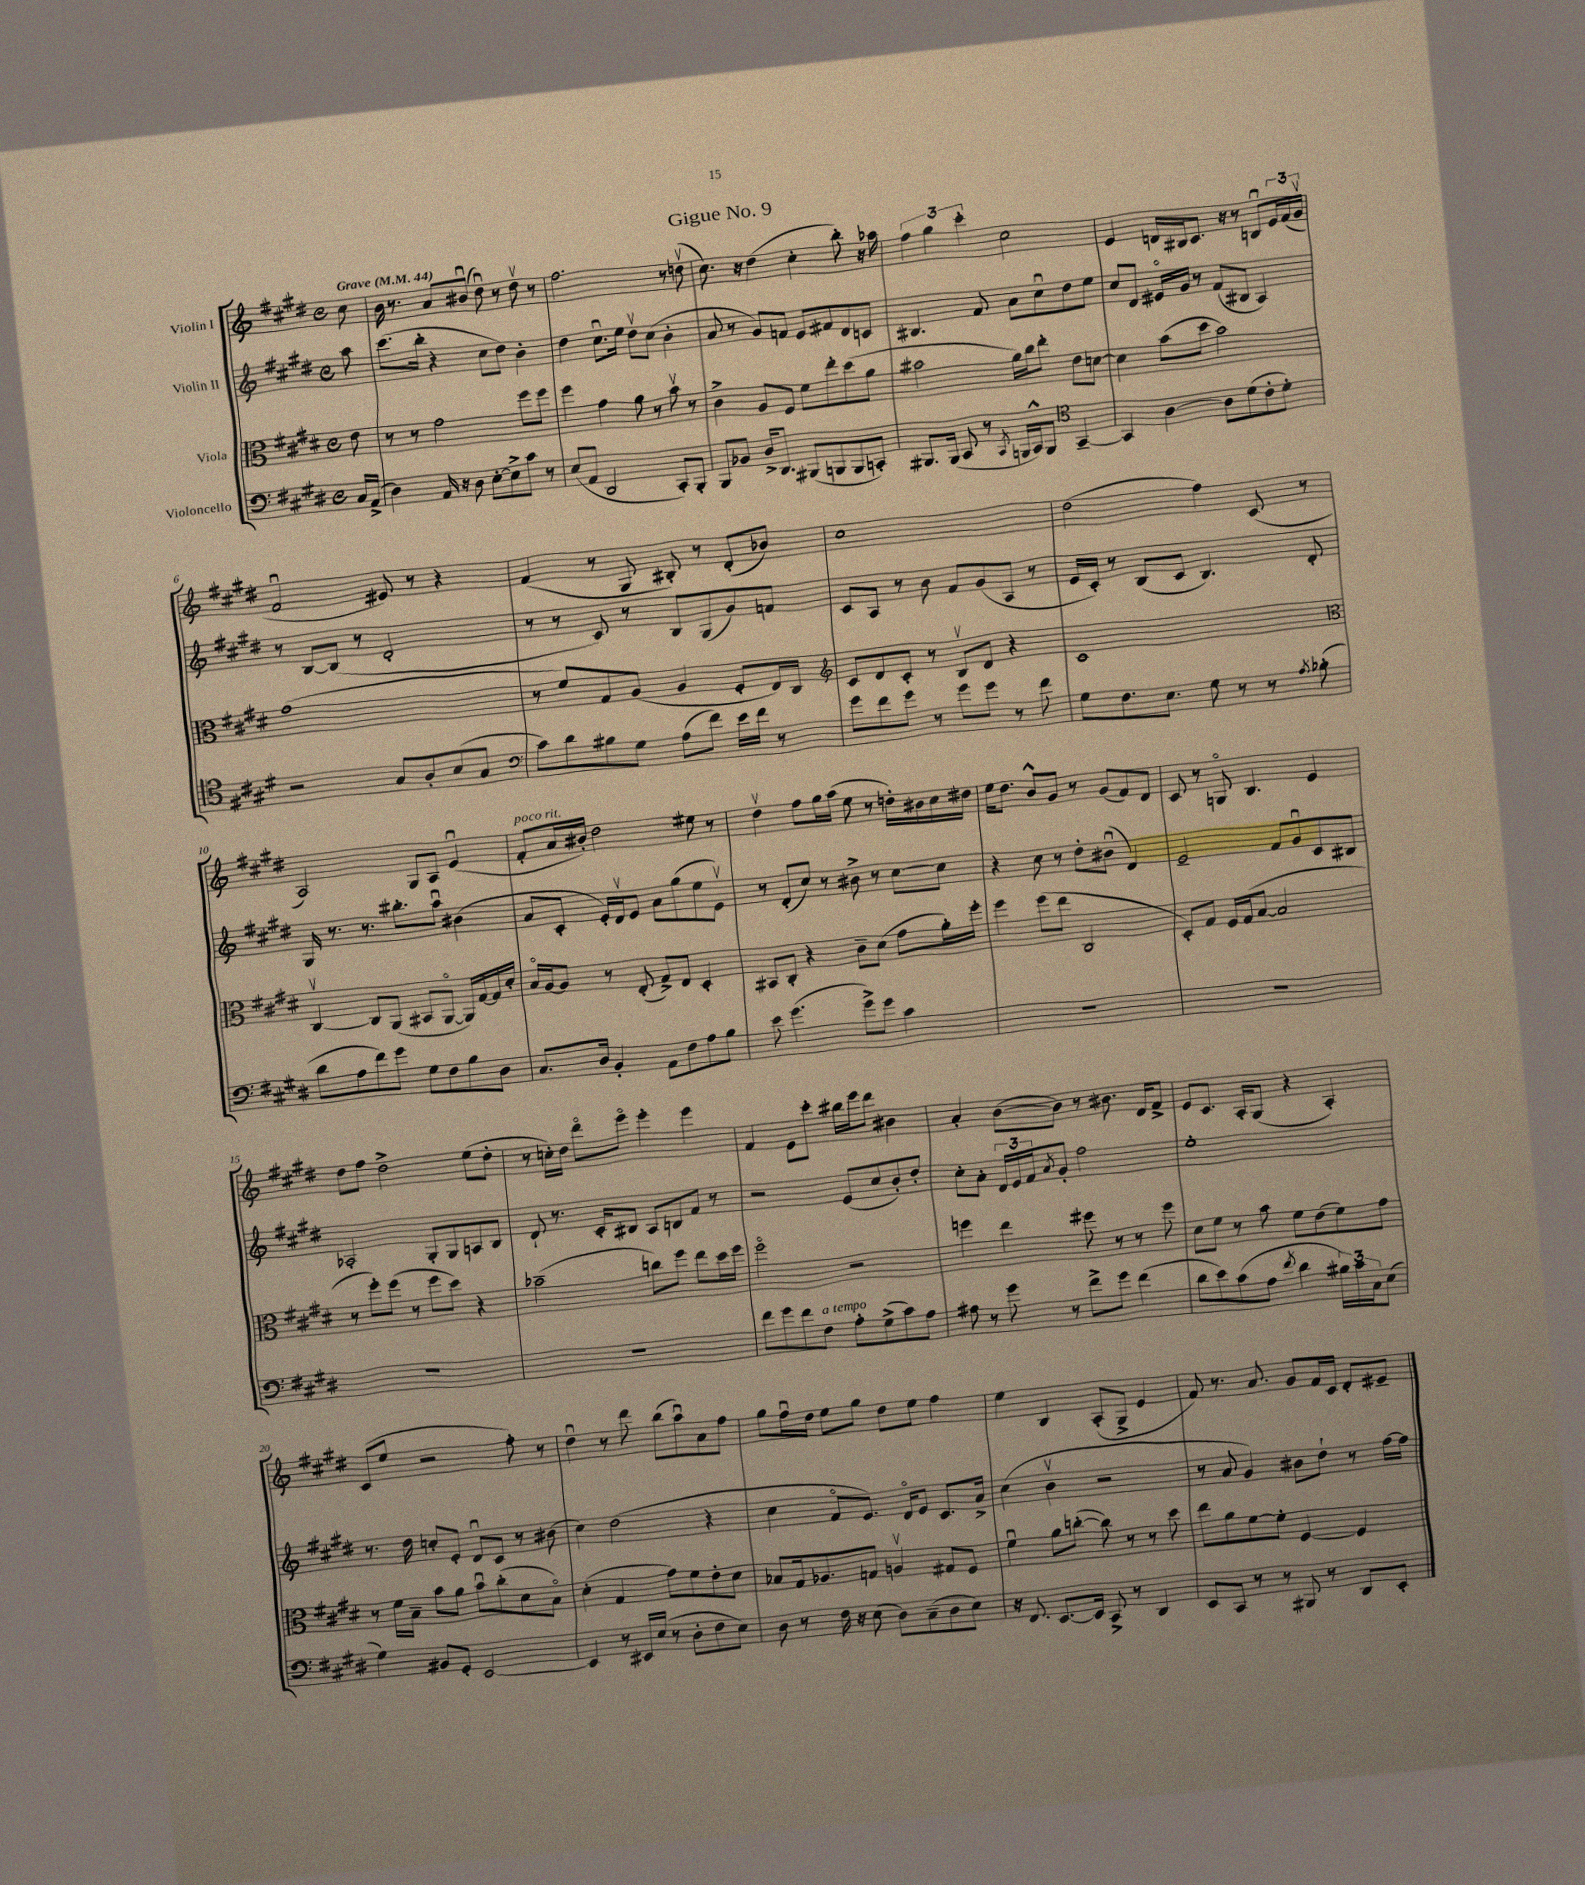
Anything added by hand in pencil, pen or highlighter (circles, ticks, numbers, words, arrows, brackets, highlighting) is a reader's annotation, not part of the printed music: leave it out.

**kern	**kern	**kern	**kern
*part4	*part3	*part2	*part1
*staff4	*staff3	*staff2	*staff1
*I"Violoncello	*I"Viola	*I"Violin II	*I"Violin I
*clefF4	*clefC3	*clefG2	*clefG2
*k[f#c#g#d#]	*k[f#c#g#d#]	*k[f#c#g#d#]	*k[f#c#g#d#]
*M4/4	*M4/4	*M4/4	*M4/4
*met(c)	*met(c)	*met(c)	*met(c)
*MM44	*MM44	*MM44	*MM44
=	=	=	=
!	!	!	!LO:TX:a:B:t=Grave
16C#/LL	8e\	8aa\	8cc#\
(16AA^/JJ	.	.	.
=1	=1	=1	=1
4D#\)	8r	(8.ccc#\L	16b\
.	.	.	8.r
.	8r	.	.
.	.	16bb'\Jk	.
16AA/	2g#\	4r	8a/L
16r	.	.	.
8D#\	.	.	(8b#Xu/J
[8E'\L	.	8cc#\L	8dd#u\)
8E^\]	.	8dd#\J)	8r
8c#\J	8ff#\L	4b'\	8dd#v\
8r	8ff#\J	.	8r
=2	=2	=2	=2
(8E/L	4ff#\	4dd#\	2.ff#\
8AA/J	.	.	.
2DD#/	4g#\	8.cc#u\L	.
.	.	16ee\Jk	.
.	8a\	8dd#v\L	.
.	8r	(8cc#\J	.
8CC#'/L)	8bv\	4b'\	8r
8BBB'/J	8r	.	(8ddnv\
=3	=3	=3	=3
8BBB/L	4c#^\	8a/	8.cc#\)
8BB-X/J	.	8r	.
.	.	.	16r
16D#^/KL	8A/L	8g#/L)	(4dd#\
8.DD#/J	.	.	.
.	8F#/J	8fn/J	.
(8BBB#X/L	8f#\L	8e/L	4cc#'\
8BBBn/	8ee'\	8f#X/	.
8BBB/	(8dd#\	8d#/	8bb'\)
8CCn'/J)	8a\J	8cn/J	16r
.	.	.	16aa-X\
=4	=4	=4	=4
8.BBB#X/L	2b#X\	4.B#X/	6ff#\
.	.	.	6gg#\
(16BBB#/Jk	.	.	.
8CC#/	.	.	.
.	.	.	6ccc#'\
8r	.	8f#/	.
8qCC#/	.	.	.
16BBBn/LL	16a\LL)	8a\L	2cc#\
16CC#^^/J)	16cc#\J	.	.
8BBB/J	8ee'\J	8cc#u\	.
*clefC4	*	*	*
[4GG#~/	8e\L	8dd#\	.
.	[8dn\J	8ee\J	.
=5	=5	=5	=5
4GG#/]	4d\]	8cc#/L	4e/
.	.	8d#/J	.
[4A\	(8b\L	16e#X/LL	16dn/LL
.	.	16g#/JJ	16B#X/J
.	8dd#\J	8r	8.c#/J
8A\L]	2b\)	(8f#/L	.
.	.	.	16r
(8d#\	.	8B#X/J	8r
8c#'\	.	4A/)	8Bnu/L
8d#'\J)	.	.	24e/L
.	.	.	(24f#/
.	.	.	24g#v/JJ
!!LO:LB:g=z
=6	=6	=6	=6
2r	(1g#	8r	2f#u/
.	.	[8B/L	.
.	.	(8B/J]	.
.	.	8r	.
8G#/L	.	2d#'/	8e#X/)
8A'/	.	.	8r
(8B/	.	.	4r
8G#/J	.	.	.
=7	=7	=7	=7
*clefF4	*	*	*
8c#\L)	8r	8r	(4f#/
8d#\	8f#/L)	8r	.
8B#X\	8G#/	8c#/)	8r
8G#\J	(8A/J	8r	8G#/
(8A\L	4A/	8B/L	8B#X'/)
8f#\J)	.	(8G#/	8r
16e\LL	8F#'/L	8g#/)	(8d#'/L
16f#\JJ	.	.	.
8r	16E/L)	8fn/J	8b-X/J)
.	16C#/JJ	.	.
=8	=8	=8	=8
*	*clefG2	*	*
8g#\L	8c#/L	8c#/L	1cc#
8f#\	8d#/	8A/J	.
8g#\J	8c#'/J	8r	.
8r	8r	8b\	.
8g#\L	8Bv/L	8f#/L	.
8g#\J	8d#/J	(8g#/	.
8r	4r	8A/J	.
8f#\	.	8r	.
=9	=9	=9	=9
8G#\L	1c#	16e/LL	(2dd#\
.	.	16c#'/JJ)	.
8.F#\	.	8r	.
.	.	(8B/L	.
8.E\J	.	.	.
.	.	8c#/J	.
8G#\	.	4.B/)	4ff#\)
8r	.	.	.
8r	.	.	(8c#/
8qA/	.	.	.
(8B-X'\	.	8d#'/	8r
!!LO:LB:g=z
=10	=10	=10	=10
*	*clefC3	*	*
8d#\L	[4C#v/	16G#/	2A/)
.	.	8.r	.
8A\	.	.	.
8f#\)	8C#/L]	8.r	.
8g#\J	(8AA/J	.	.
.	.	8.bb#X'\L	.
8G#\L	8BB#X/L	.	8G#/L
8F#\	[8AA/J	8aau\J	8A/J
8B\	16AA/LL])	(4b#X\	(4eu/
.	[16G#/	.	.
8D#\J	16G#/]	.	.
.	16d#'/JJ	.	.
=11	=11	=11	=11
!	!	!	!LO:TX:a:i:t=poco rit.
8.C#/L	16B/LL	8a/L	8f#'/L
.	[16A/J	.	.
.	8A/J]	8c#'/J	16a/L
16D#/Jk	.	.	16b#X'/JJ)
4BB'/	8r	16e'/LL)	2dd#\
.	.	16d#v/J	.
.	(8E'/	8e/J	.
8AA\L	8G#^/L)	8a\L	.
8F#\	8E/J	(8gg#\	.
8A\	4D#'/	8ee\	8ee#X\
8B\J	.	8ev\J)	8r
=12	=12	=12	=12
8e\	8BB#X/L	8r	4dd#v\
(4.g#\	8C#'/J	(8d#'/L	.
.	4r	8cc#/J)	8ff#\L
.	.	8r	16gg#\L
.	.	.	(16aa\JJ
8g#^\L)	8c#~\L	8b#X^\	8ee\
8g#\J	(8d#\J	8r	8r
4c#\	8g#\L	[8cc#\L	16ddn'\LL)
.	.	.	16b#X\
.	16a'\L)	8cc#\J]	16cc#\
.	16ff#'\JJ	.	16dd#X\JJ
=13	=13	=13	=13
1r	4ff#\	4r	16ee\KL
.	.	.	8.dd#\J
.	(8ff#\L	8cc#\	8b^^/L
.	8ee\J	8r	8g#/J
.	2C#/	8dd#'\L	8r
.	.	(8b#Xu\J	(8g#/L
.	.	4d#/)	8f#/)
.	.	.	8d#/J
=14	=14	=14	=14
1r	8D#'/L)	2e~/	8c#/
.	8G#/J	.	8r
.	16F#/LL	.	8Gn/
.	(16G#/J	.	.
.	[8B/J	.	4.B/
.	2B/]	8f#/L	.
.	.	8g#u/	.
.	.	8c#/	4e/
.	.	8B#X/J	.
!!LO:LB:g=z
=15	=15	=15	=15
1r	8r	2A-X'/	8dd#\L
.	8ff#'\L)	.	8ff#\J
.	(8ff#\J	.	2dd#^\
.	8r	.	.
.	8ff#\L	8G#'/L	.
.	8dd#\J)	8G#/	.
.	4r	8An/	(8ee\L
.	.	8B/J	8dd#'\J
=16	=16	=16	=16
1r	(2b-X~\	8d#`/	8r
.	.	8.r	16ccn'\LL)
.	.	.	16dd#\JJ
.	.	.	8ddd#\L
.	.	16c#'/KL	.
.	.	8B#X/J	8eee\J
.	8ccn\L)	8A/L	4eee'\
.	8ff#\J	8Bn/	.
.	8ee\L	8f#/J	4eee\
.	16dd#\L	8r	.
.	16ff#\JJ	.	.
=17	=17	=17	=17
8f#\L	2ff#\	2r	4f#/
8g#\	.	.	.
8f#\	.	.	8e\L
!LO:TX:a:i:t=a tempo	!	!	!
8F#\J	.	.	8ccc#'\J
8A'\L	2r	(8e/L	16bb#X\LL
.	.	.	16eee\J
(8G#^\	.	8cc#/	8ddd#\J
8c#\)	.	8b'/)	4b#X\
8A\J	.	8dd#'/J	.
=18	=18	=18	=18
8A#X\	4ffn\	8cc#'\L	4a'/
8r	.	8a'\J	.
8g#\	4ee\	24d#/LL	([8b\L
.	.	24e/	.
.	.	24f#/J	.
.	.	8qa/	.
8r	.	8g#'/J	8b\J])
8f#^\L	8ff#X\	2ff#\	8r
8g#\J	8r	.	8.b#X\
(4f#\	8r	.	.
.	.	.	16d#/KL
.	8ff#\	.	8f#^/J
=19	=19	=19	=19
8d#\L	8d#\L	1ee'	8e/L
8e\)	8f#\J	.	8.c#/J
(8c#\	8r	.	.
.	.	.	16A'/KL
8A\J	8b\	.	(8G#/J
8qf#/	.	.	.
4d#\	8f#\L	.	4r
.	(8e\	.	.
24B#X\LL)	8f#\)	.	4A'/)
24c#\	.	.	.
24C#\J	.	.	.
(8E\J	8g#\J	.	.
!!LO:LB:g=z
=20	=20	=20	=20
4G#\)	8r	8.r	(8c#/L
.	16f#\LL	.	8ee/J
.	16B~\JJ	16dd#\	.
8BB#X/L	8b\L	8ccn'/L	2r
8GG#'/J	8a\J	8e'/J	.
[2EE/	8bu\L	8d#u/L	.
.	(8cc#'\	8c#/J	.
.	8d#\	8r	8ff#'\)
.	8B\J)	(8b#X\	8r
=21	=21	=21	=21
4EE/]	(4d#'\	4cc#\)	4dd#u\
8r	4G#/	(2dd#\	8r
16EE#X/LL	.	.	8ddd#\
(16E/JJ	.	.	.
8r	8g#\L)	.	(8bb\L
8D#'\L	8f#\	.	8aau\)
8F#\	8e'\	4r	8a\
8E\J)	8d#\J	.	8ff#\J
=22	=22	=22	=22
8D#\	8B-X/L	4cc#\	8gg#\L
8r	16G#/k	.	16ff#u\L
.	8.A-X/	.	16dd#\JJ
16F#\	.	8f#/L	8ee\L
16r	.	.	.
(8E\	8Gn/J	8.e/J)	8gg#\J
8D#\L)	4Anv/	.	8dd#\L
.	.	16d#/KL	.
(8C#~\	.	8e/J	8ee\J
8D#\	8G#X/L	8.c#/L	4ff#\
8E\J)	8F#/J	.	.
.	.	16a^/Jk	.
=23	=23	=23	=23
16r	4f#u\	(4cc#\	4ee\
8.FF#/	.	.	.
[8.EE/L	8a\L	4bv\	4B/
.	([8ccn'\J	.	.
16EE/Jk]	.	.	.
8CC#^/	8cc\])	2r	(8A'/L
8r	8r	.	8G#^/J
4DD#/	8r	.	4e/
.	8dd#\	.	.
=24	=24	=24	=24
8EE/L	8ee\L	8r	8f#/)
8CC#/J	8a\	8a/	8.r
8r	[8f#\	4g#/)	.
.	.	.	8.a/
8r	8f#'\J]	.	.
8BBB#X/	[4F#/	8b#X\L	8g#/L
8r	.	8dd#`\J	16f#/L
.	.	.	16c#/JJ
8DD#/L	4F#/]	8r	8d#'/L
8EE'/J	.	[16ff#\LL	8e#X~/J
.	.	16ff#\JJ]	.
==	==	==	==
*-	*-	*-	*-
